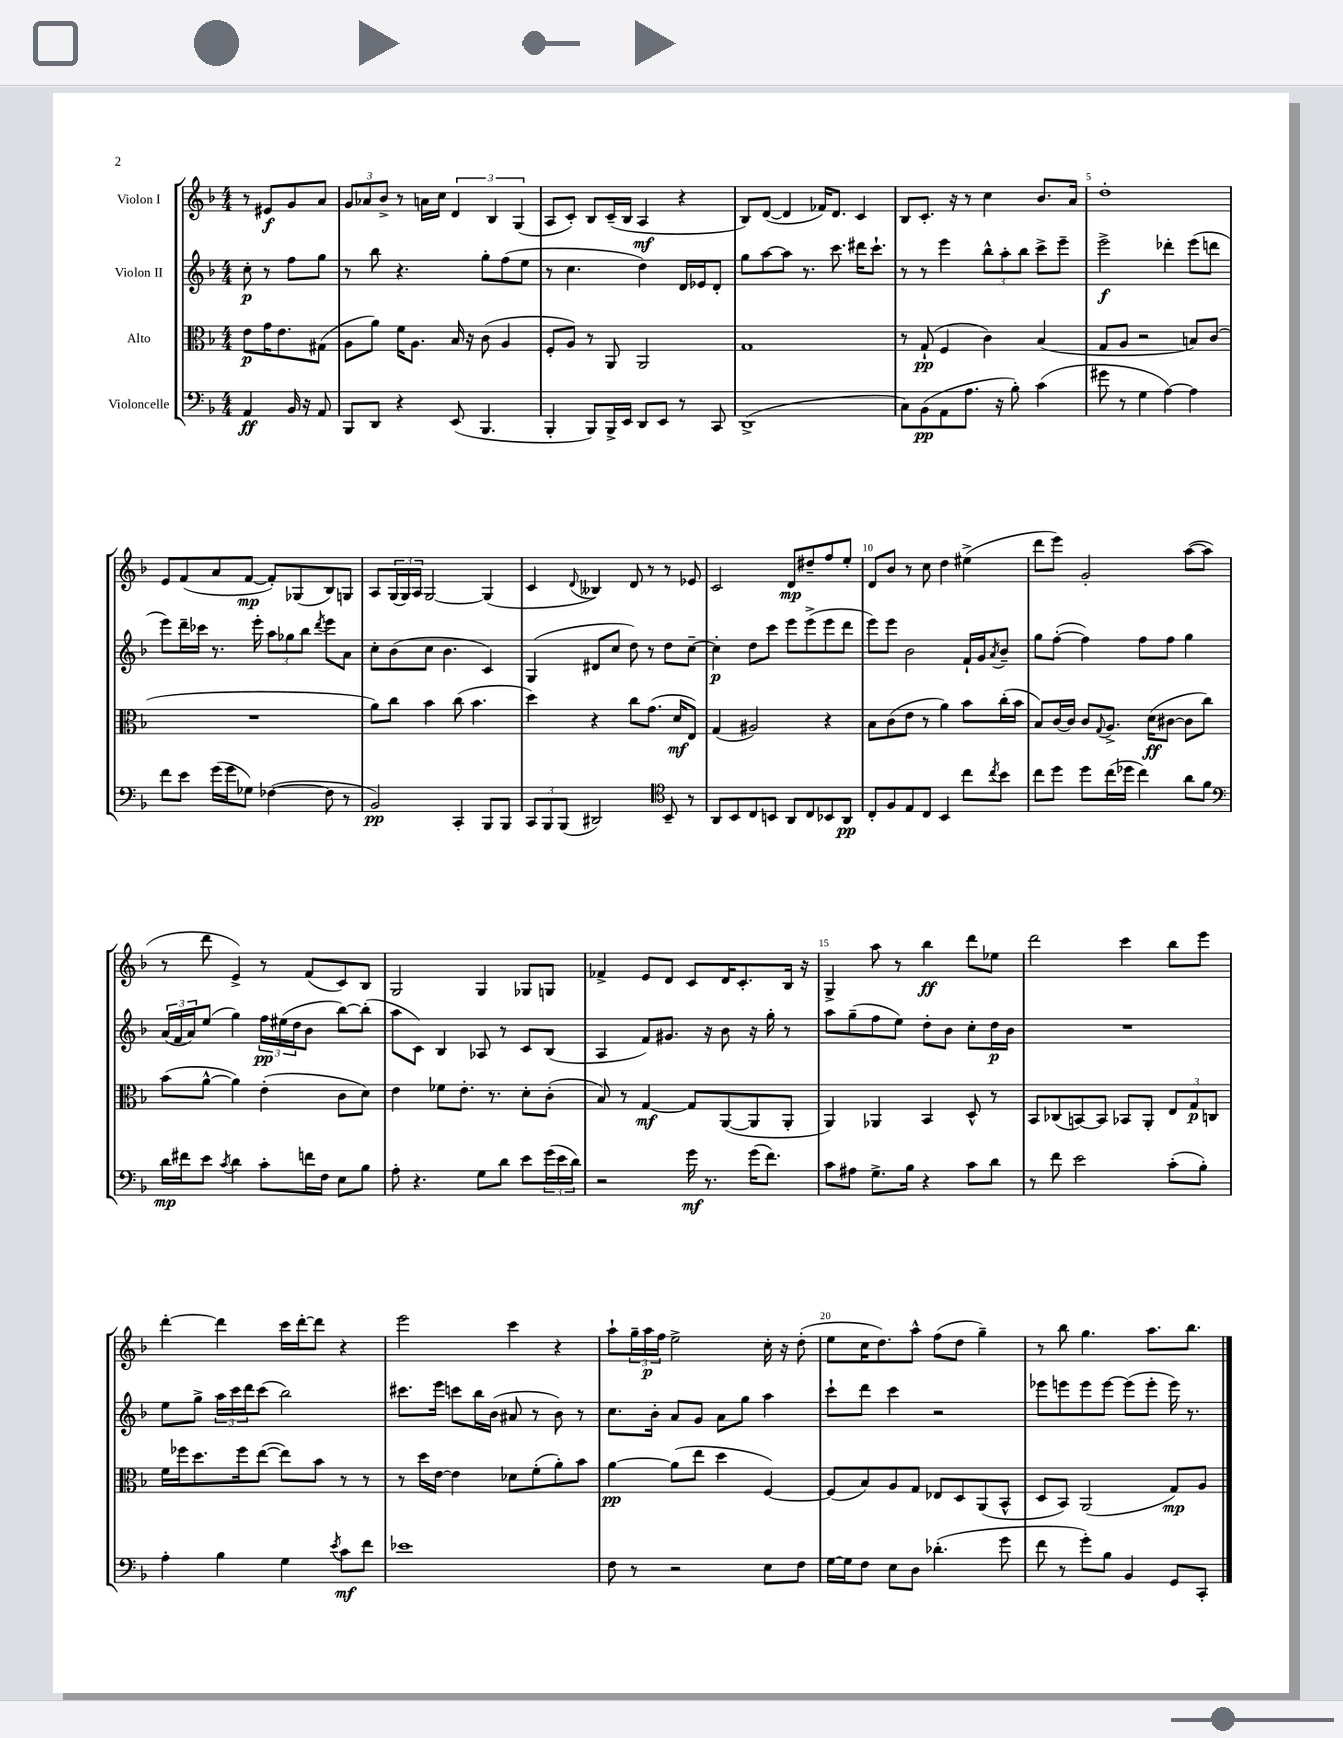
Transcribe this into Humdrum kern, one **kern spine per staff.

**kern	**kern	**kern	**kern
*staff4	*staff3	*staff2	*staff1
*clefF4	*clefC3	*clefG2	*clefG2
*k[b-]	*k[b-]	*k[b-]	*k[b-]
*M4/4	*M4/4	*M4/4	*M4/4
4AA	8e	8cc'	8r
.	16g	8r	8e#
.	8.e	.	.
16BB-	.	8ff	8g
16r	.	.	.
8AA	(8G#	8gg	8a
=	=	=	=
8BBB-	8A	8r	12g
.	.	.	12a-
8DD	8a)	8bb-	.
.	.	.	12b-^
4r	16f	4.r	8r
.	8.A	.	.
.	.	.	16a
.	.	.	16cc
(8EE	16B-	.	6d
.	16r	.	.
4.BBB-	(8c	8gg'	.
.	.	.	6B-
.	4A	(8ff	.
.	.	.	(6G
.	.	8ee	.
=	=	=	=
4BBB-'	8F'	8r	8A
.	8A)	4.cc	8c')
8BBB-)	8r	.	8B-
16BBB-^	8AA	.	(16c~
16EE	.	.	16B-
8DD	2AA	4dd)	4A
8EE	.	.	.
8r	.	16d	4r
.	.	16e-	.
8CC	.	8d'	.
=	=	=	=
(1DD^	1G	8gg	8B-)
.	.	[8aa	([8d
.	.	8aa]	4d]
.	.	8.r	.
.	.	.	16f-)
.	.	8.ccc	8.d
.	.	16ddd#	4c
.	.	8.ccc`	.
=	=	=	=
8C)	8r	8r	8B-
(8BB-	(8G`	8r	8.c'
8AA	4F	4eee	.
.	.	.	16r
8.A	.	.	8r
.	4c)	12bb-^^	4cc
16r	.	.	.
.	.	12aa'	.
8B-')	.	.	.
.	.	12bb-	.
(4c	(4B-	8ccc^	8.b-
.	.	8eee~	.
.	.	.	16a
=	=	=	=
8g#	8G	2eee^	1dd'
8r	8A	.	.
4G	2r	.	.
[4A)	.	4ddd-'	.
4A]	8B)	(8eee	.
.	(8c	8ddd	.
=	=	=	=
8f	1r	8eee)	8e
8e	.	16ddd~	(8f
.	.	16ccc-	.
(16g	.	8.r	8a
16g	.	.	.
8G-)	.	.	[8f
.	.	16eee'	.
([4F-	.	12aa	8f'])
.	.	12gg-	.
.	.	.	(8G-
.	.	12bb-	.
.	.	8qddd	.
8F-]	.	8eee	8B-)
8r	.	8a	8G
=	=	=	=
2BB-)	8a)	8cc'	8A
.	8cc	(8b-	(24G
.	.	.	24G)
.	.	.	24A
.	4b-	8cc	[2G
.	.	4.b-	.
4CC'	(8cc	.	.
.	4.b-	.	.
8BBB-	.	4c)	(4G]
8BBB-	.	.	.
=	=	=	=
12CC	4dd)	(4G	4c
12BBB-	.	.	.
(12BBB-	.	.	.
.	.	.	8qqd
2DD#)	4r	8d#	4B--)
.	.	8cc	.
.	8cc	8dd)	8d
.	(8.g	8r	8r
*clefC4	*	*	*
8BB-~	.	8dd	8r
.	16d	.	.
8r	8E)	[8cc~	8e-
=	=	=	=
8AA	(4G	4cc']	2c
8BB-	.	.	.
8C	2A#)	8dd	.
8BB	.	8ccc	.
8AA	.	8eee	8d
8C	.	(8eee^	8dd#~
8BB-	4r	8eee	8ff
8AA	.	8ddd	8ee'
=	=	=	=
8C'	8B-	8eee)	8d
8F	(8c	8eee	8b-
8E	8e	2b-	8r
8C	8r	.	8cc
4BB-	4a)	.	4dd
8cc	8b-	16f`	(4ee#^
.	.	16g	.
8qcc	.	8qa	.
8b-	(16cc'	8b-~	.
.	16b-	.	.
=	=	=	=
8cc	8B-)	8gg	8ddd
8dd	[16c	([8ff'	8eee)
.	16c]	.	.
8dd	8c	4ff])	2g'
.	8qqG	.	.
(16cc	8.A^	.	.
16dd-	.	.	.
4cc)	.	8ff	.
.	(16d	.	.
.	[8c#	8ff	.
8a	8c#]	4gg	([8aa
8f	8cc)	.	8aa]
=	=	=	=
*clefF4	*	*	*
16d	(8b-	(24a	8r
.	.	24f	.
16f#	.	.	.
.	.	24a)	.
8e	[8a^^	(8ee	8ddd
8qc	.	.	.
4d	4a])	4gg)	4e^)
8c'	(4e'	24ff	8r
.	.	(24ee#	.
.	.	24dd	.
16f	.	8b-	(8f
16F	.	.	.
8E	8c	[8bb-)	8c)
8B-	8d)	(8bb-']	8B-
=	=	=	=
8A'	4e	8aa	2G
4.r	.	8c)	.
.	8f-	4B-	.
.	8.e'	.	.
8G	.	8A-	4G
.	8.r	.	.
8d	.	8r	.
8e	8d'	8c	8G-
(24g	(8c'	(8B-	8G
24e	.	.	.
24d)	.	.	.
=	=	=	=
2r	8B-)	4A	4f-^
.	8r	.	.
.	[4G	8f)	8e
.	.	8.g#	8d
16g	8G]	.	8c
8.r	.	16r	.
.	([8AA	8b-	16d
.	.	.	8.c'
(16g	8AA]	16r	.
8.f)	.	16gg'	.
.	8AA'	8r	16B-
.	.	.	16r
=	=	=	=
8c	4AA)	8aa	4G^
8A#	.	(8gg~	.
8.G^	4AA-	8ff	8aa
.	.	8ee)	8r
16B-	.	.	.
4r	4BB-	8dd'	4bb-
.	.	8b-	.
8c	8D^^	8cc'	8ddd
8d	8r	16dd	8ee-
.	.	16b-	.
=	=	=	=
8r	8BB-	1r	2ddd
8f	(8C-	.	.
2e	[8BB)	.	.
.	8BB]	.	.
.	8BB-	.	4ccc
.	8AA'	.	.
(8c'	12E	.	8bb-
.	12G	.	.
8B-')	.	.	8eee
.	12C	.	.
=	=	=	=
4A'	16f	8ee	[4ddd'
.	16ff-	.	.
.	8.dd	8gg^	.
4B-	.	24aa	4ddd]
.	.	24ccc	.
.	16ff-	.	.
.	.	24ddd	.
.	([8ee	(8ccc	.
4G	8ee])	2bb-)	16ccc
.	.	.	[16ddd'
.	8b-	.	8ddd]
8qe	.	.	.
8c	8r	.	4r
8f	8r	.	.
=	=	=	=
1e-	8r	8.ccc#	2eee
.	16dd	.	.
.	[16e	16eee	.
.	4e]	8ccc	.
.	.	16bb-	.
.	.	(16b-	.
.	8d-	8a#	4ccc
.	(8f'	8r	.
.	8a')	8b-)	4r
.	8b-	8r	.
=	=	=	=
8F	[4a	8.cc	8aa`
8r	.	.	24gg~
.	.	.	24aa
.	.	16b-'	.
.	.	.	24ff
2r	(8a]	8a	2ee^
.	8ee	8g	.
.	4dd	8a	.
.	.	8gg	.
8E	[4F)	4aa	16cc'
.	.	.	16r
8F	.	.	(8dd'
=	=	=	=
[16G	(8F]	8ccc`	8ee
16G]	.	.	.
8F	8B-)	8ddd	16cc
.	.	.	8.dd)
8E	8A	4ccc	.
8D	8G	.	8aa^^
(4.d-'	8E-	2r	(8ff
.	8D	.	8dd
.	(8AA	.	4gg~)
8g	8BB-^^	.	.
=	=	=	=
8f	8D	8eee-	8r
8r	8BB-)	8eee	8bb-
8g')	(2AA	8eee	4.gg
8B-	.	[8eee	.
4BB-	.	(8eee]	.
.	.	8eee'	8.aa
8GG	8G)	16eee)	.
.	.	8.r	8.bb-
8CC'	8A	.	.
==	==	==	==
*-	*-	*-	*-
